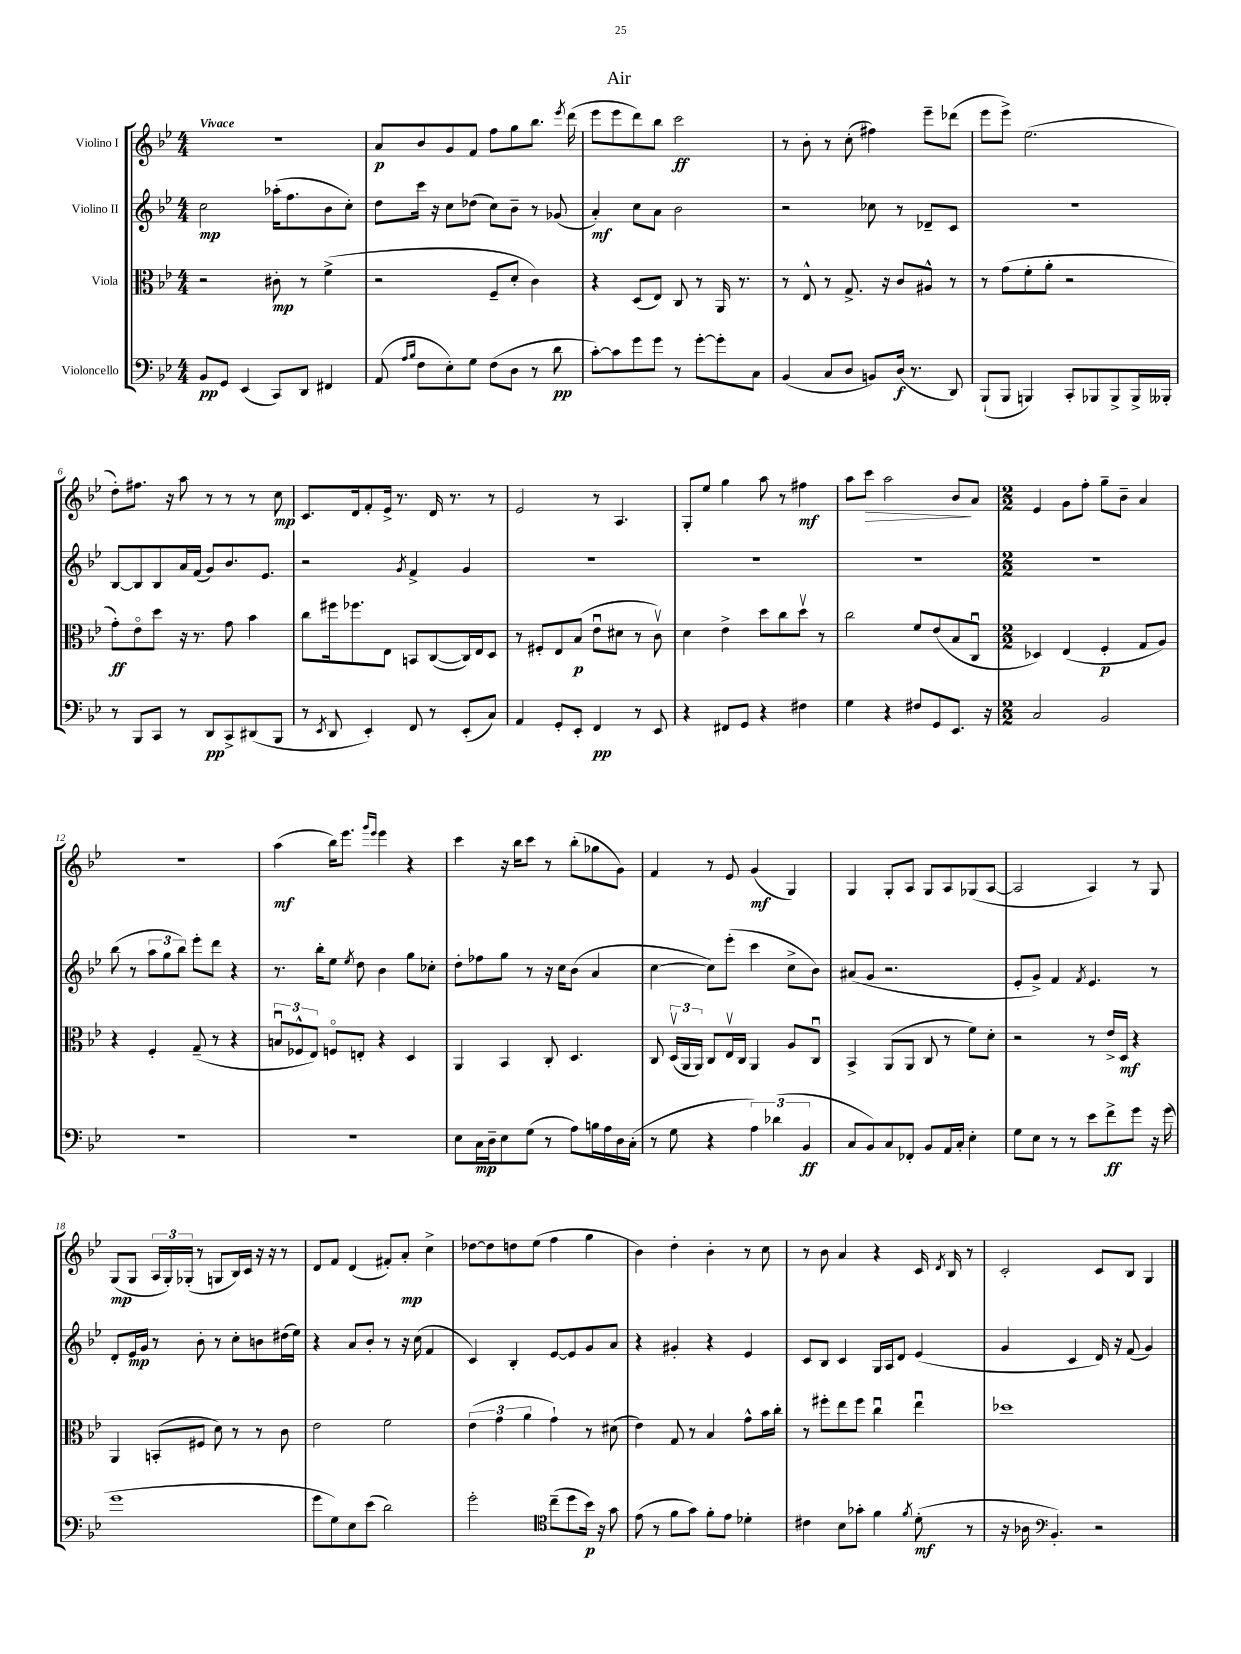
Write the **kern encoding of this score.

**kern	**dynam	**kern	**dynam	**kern	**dynam	**kern	**dynam
*part4	*part4	*part3	*part3	*part2	*part2	*part1	*part1
*staff4	*staff4	*staff3	*staff3	*staff2	*staff2	*staff1	*staff1
*I"Violoncello	*	*I"Viola	*	*I"Violino II	*	*I"Violino I	*
*clefF4	*	*clefC3	*	*clefG2	*	*clefG2	*
*k[b-e-]	*	*k[b-e-]	*	*k[b-e-]	*	*k[b-e-]	*
*M4/4	*	*M4/4	*	*M4/4	*	*M4/4	*
=1	=1	=1	=1	=1	=1	=1	=1
!	!	!	!	!	!	!LO:TX:a:B:t=Vivace	!
8BB-/L	pp	2r	.	2cc\	mp	1r	.
8GG/J	.	.	.	.	.	.	.
(4EE-/	.	.	.	.	.	.	.
8CC/L)	.	8c#X'\	mp	(16aa-X'\KL	.	.	.
.	.	.	.	8.ff\	.	.	.
8DD/J	.	8r	.	.	.	.	.
4FF#X/	.	(4f^\	.	8b-\	.	.	.
.	.	.	.	8cc'\J)	.	.	.
=2	=2	=2	=2	=2	=2	=2	=2
(8AA/	.	2r	.	8dd\L	.	8a/L	p
16qqA/LL	.	.	.	.	.	.	.
16qqB-/JJ	.	.	.	.	.	.	.
8F\L	.	.	.	16ccc\Jk	.	8b-/	.
.	.	.	.	16r	.	.	.
8E-'\)	.	.	.	8cc\L	.	8g/	.
8G\J	.	.	.	(8dd-X\J	.	8f/J	.
(8F\L	.	8F~/L	.	8cc\L)	.	8ff\L	.
8D\J	.	8d'/J	.	8b-~\J	.	8gg\	.
8r	.	4c\)	.	8r	.	8.bb-\J	.
8d\	pp	.	.	(8g-X/	.	.	.
.	.	.	.	.	.	8qeee-/	.
.	.	.	.	.	.	(16ddd\	.
=3	=3	=3	=3	=3	=3	=3	=3
[8c'\L)	.	4r	.	4a'/)	mf	8eee-\L	.
8c\]	.	.	.	.	.	8eee-\	.
8g\	.	(8D/L	.	8cc\L	.	8ddd\)	.
8g\J	.	8E-/J)	.	8a\J	.	8bb-\J	.
8r	.	8C/	.	2b-\	.	2ccc\	ff
[8g'\L	.	8r	.	.	.	.	.
8g'\]	.	16AA/	.	.	.	.	.
.	.	8.r	.	.	.	.	.
8C\J	.	.	.	.	.	.	.
=4	=4	=4	=4	=4	=4	=4	=4
(4BB-/	.	8r	.	2r	.	8r	.
.	.	8E-^^/	.	.	.	8b-'\	.
8C/L	.	8r	.	.	.	8r	.
8D/J	.	8.G^/	.	.	.	(8cc'\	.
8BBn/L)	.	.	.	8cc-X\	.	4ff#X\)	.
.	.	16r	.	.	.	.	.
(16D/Jk	f	8c/L	.	8r	.	.	.
8.r	.	.	.	.	.	.	.
.	.	8A#X^^/J	.	8d-X~/L	.	8eee-~\L	.
8DD/)	.	8r	.	8c/J	.	(8ddd-X\J	.
=5	=5	=5	=5	=5	=5	=5	=5
(8BBB-`/L	.	8r	.	1r	.	8eee-\L	.
8BBB-/J	.	(8g\L	.	.	.	8eee-^\J)	.
4BBBn/)	.	8f'\	.	.	.	(2.ee-\	.
.	.	8a'\J	.	.	.	.	.
8CC'/L	.	2r	.	.	.	.	.
8BBB-X/	.	.	.	.	.	.	.
8BBB-^/	.	.	.	.	.	.	.
16BBB-^/L	.	.	.	.	.	.	.
16BBB--X'/JJ	.	.	.	.	.	.	.
!!LO:LB:g=z
=6	=6	=6	=6	=6	=6	=6	=6
8r	.	8g'\L)	ff	[8B-/L	.	8dd'\L)	.
8BBB-/L	.	8e-\	.	8B-/]	.	8.ff#X\J	.
8CC/J	.	8dd\J	.	8B-/	.	.	.
.	.	.	.	.	.	16r	.
8r	.	16r	.	16a/L	.	8aa\	.
.	.	8.r	.	(16f/JJ	.	.	.
8DD/L	pp	.	.	8g/L)	.	8r	.
8CC^/	.	8g\	.	8.b-/	.	8r	.
(8DD#X/	.	4b-\	.	.	.	8r	.
.	.	.	.	8.e-/J	.	.	.
8BBB-/J	.	.	.	.	.	8cc\	mp
=7	=7	=7	=7	=7	=7	=7	=7
8r	.	8cc\L	.	2r	.	8.c/L	.
8qEE-/	.	.	.	.	.	.	.
8DD/	.	16ff#X\k	.	.	.	.	.
.	.	8.ff-X\	.	.	.	16d/k	.
4EE-'/)	.	.	.	.	.	8f'/	.
.	.	8E-\J	.	.	.	16e-^/Jk	.
.	.	.	.	.	.	8.r	.
.	.	.	.	8qg/	.	.	.
8FF/	.	8BBn/L	.	4f^/	.	.	.
8r	.	([8C/	.	.	.	16d/	.
.	.	.	.	.	.	8.r	.
(8EE-'/L	.	16C/L])	.	4g/	.	.	.
.	.	16E-/J	.	.	.	.	.
8C/J)	.	8D/J	.	.	.	8r	.
=8	=8	=8	=8	=8	=8	=8	=8
4AA/	.	8r	.	1r	.	2e-/	.
.	.	8F#X'/L	.	.	.	.	.
8GG'/L	.	8E-/	.	.	.	.	.
8EE-'/J	.	(8B-/J	p	.	.	.	.
4FF/	pp	8e-u\L	.	.	.	8r	.
.	.	8d#X\J	.	.	.	4.A/	.
8r	.	8r	.	.	.	.	.
8EE-/	.	8cv\)	.	.	.	.	.
=9	=9	=9	=9	=9	=9	=9	=9
4r	.	4d\	.	1r	.	8G'/L	.
.	.	.	.	.	.	8ee-/J	.
8FF#X/L	.	4e-^\	.	.	.	4gg\	.
8GG/J	.	.	.	.	.	.	.
4r	.	8dd\L	.	.	.	8aa\	.
.	.	8cc\	.	.	.	8r	.
4F#X\	.	8ddv\J	.	.	.	4ff#X\	mf
.	.	8r	.	.	.	.	.
=10	=10	=10	=10	=10	=10	=10	=10
4G\	.	2cc\	.	1r	.	8aa\L	.
!	!	!	!	!	!	!	!LO:HP:b
.	.	.	.	.	.	8ccc\J	>
4r	.	.	.	.	.	2aa\	.
8F#X/L	.	8f/L	.	.	.	.	.
8GG/	.	(8e-/	.	.	.	.	.
8.EE-/J	.	8B-/	.	.	.	8b-/L	.
.	.	8Cu/J	.	.	.	8a/J	]
16r	.	.	.	.	.	.	.
=11	=11	=11	=11	=11	=11	=11	=11
*M2/2	*	*M2/2	*	*M2/2	*	*M2/2	*
2C/	.	4D-X/)	.	1r	.	4e-/	.
.	.	(4E-/	.	.	.	8g\L	.
.	.	.	.	.	.	8ff'\J	.
2BB-/	.	4F'/	p	.	.	8gg~\L	.
.	.	.	.	.	.	8b-~\J	.
.	.	8G/L	.	.	.	4a/	.
.	.	8A/J)	.	.	.	.	.
!!LO:LB:g=z
=12	=12	=12	=12	=12	=12	=12	=12
1r	.	4r	.	(8bb-\	.	1r	.
.	.	.	.	8r	.	.	.
.	.	4F'/	.	12aa\L	.	.	.
.	.	.	.	12gg\	.	.	.
.	.	.	.	12bb-\J)	.	.	.
.	.	(8G~/	.	8eee-'\L	.	.	.
.	.	8r	.	8ddd\J	.	.	.
.	.	4r	.	4r	.	.	.
=13	=13	=13	=13	=13	=13	=13	=13
1r	.	12Bnu/L	.	8.r	.	(4aa\	mf
.	.	12F-X^^/	.	.	.	.	.
.	.	12E-/J)	.	.	.	.	.
.	.	.	.	16bb-'\KL	.	.	.
.	.	8Fn/L	.	8ee-\J	.	16bb-\KL)	.
.	.	.	.	.	.	8.eee-\J	.
.	.	.	.	8qee-/	.	.	.
.	.	8En'/J	.	8dd\	.	.	.
.	.	.	.	.	.	16qqggg/LL	.
.	.	.	.	.	.	16qqeee-/JJ	.
.	.	4r	.	4b-\	.	4eee-\	.
.	.	4D/	.	8gg\L	.	4r	.
.	.	.	.	8cc-X'\J	.	.	.
=14	=14	=14	=14	=14	=14	=14	=14
8E-\L	.	4AA/	.	8dd'\L	.	4ccc\	.
16C\L	mp	.	.	8ff-X\	.	.	.
16D~\J	.	.	.	.	.	.	.
8E-\	.	4BB-/	.	8gg\J	.	16r	.
.	.	.	.	.	.	16bb-\KL	.
(8G\J	.	.	.	8r	.	8ccc\J	.
8r	.	8C'/	.	16r	.	8r	.
.	.	.	.	16cc\KL	.	.	.
8A\L)	.	4.D/	.	(8b-\J	.	(8bb-'\L	.
16Bn\L	.	.	.	4a/	.	8gg-X\	.
16A\	.	.	.	.	.	.	.
16D\	.	.	.	.	.	8g\J)	.
(16C'\JJ	.	.	.	.	.	.	.
=15	=15	=15	=15	=15	=15	=15	=15
8r	.	8C/	.	[4cc\	.	4f/	.
8G\	.	(24Dv/LL	.	.	.	.	.
.	.	24AA/	.	.	.	.	.
.	.	24AA/JJ)	.	.	.	.	.
4r	.	8C/L	.	8cc\L])	.	8r	.
.	.	16E-v/L	.	(8eee-'\J	.	8e-/	.
.	.	16C/JJ	.	.	.	.	.
6A\)	.	4AA/	.	4ccc\	.	(4g/	mf
(6d-X\	.	.	.	.	.	.	.
.	.	8A/L	.	8cc^\L	.	4G/)	.
6BB-/	ff	.	.	.	.	.	.
.	.	8Cu/J	.	8b-\J)	.	.	.
=16	=16	=16	=16	=16	=16	=16	=16
8C/L	.	4BB-^/	.	(8a#X/L	.	4G/	.
8BB-/)	.	.	.	8g/J	.	.	.
8C/	.	(8AA/L	.	2.r	.	8G'/L	.
8FF-X'/J	.	8AA/J	.	.	.	8A/J	.
8BB-/L	.	8C/	.	.	.	8G/L	.
16AA/L	.	8r	.	.	.	8A/	.
16C'/JJ	.	.	.	.	.	.	.
4E-'\	.	8f\L)	.	.	.	(8G-X/	.
.	.	8d'\J	.	.	.	[8A/J	.
=17	=17	=17	=17	=17	=17	=17	=17
8G\L	.	2r	.	8e-'/L	.	2A/]	.
8E-\J	.	.	.	8g^/J)	.	.	.
8r	.	.	.	4f/	.	.	.
8r	.	.	.	.	.	.	.
.	.	.	.	8qf/	.	.	.
8e-\L	.	8r	.	4.e-/	.	4A/)	.
8f^\	ff	16e-^/LL	.	.	.	.	.
.	.	16D/JJ	mf	.	.	.	.
8g\J	.	4r	.	.	.	8r	.
16r	.	.	.	8r	.	8G/	.
(16g\	.	.	.	.	.	.	.
!!LO:LB:g=z
=18	=18	=18	=18	=18	=18	=18	=18
1g	.	4AA/	.	8d'/L	.	(8G/L	mp
.	.	.	.	16e-/L	mp	8G/J	.
.	.	.	.	16g/JJ	.	.	.
.	.	(8BBn'/L	.	8r	.	24A/LL	.
.	.	.	.	.	.	24G'/)	.
.	.	.	.	.	.	(24G-X'/JJ	.
.	.	8F#X/J	.	8b-'\	.	8r	.
.	.	8d\)	.	8r	.	8Gn/L	.
.	.	8r	.	8cc'\L	.	16B-/L)	.
.	.	.	.	.	.	16c/JJ	.
.	.	8r	.	8bn\	.	16r	.
.	.	.	.	.	.	16r	.
.	.	8c\	.	(16dd#X\L	.	8r	.
.	.	.	.	16ee-\JJ)	.	.	.
=19	=19	=19	=19	=19	=19	=19	=19
8g\L	.	2e-\	.	4r	.	8d/L	.
8G\)	.	.	.	.	.	8f/J	.
8E-\	.	.	.	8a/L	.	(4d/	.
(8e-\J	.	.	.	8b-'/J	.	.	.
2d\)	.	2f\	.	8r	.	8f#X'/L)	.
.	.	.	.	16r	.	8a'/J	mp
.	.	.	.	(16cc\	.	.	.
.	.	.	.	4f/	.	4cc^\	.
=20	=20	=20	=20	=20	=20	=20	=20
2g'\	.	(6e-\	.	4c/)	.	[8dd-X\L	.
.	.	.	.	.	.	8dd-\]	.
.	.	6g\	.	.	.	.	.
.	.	.	.	4B-'/	.	8ddn\	.
.	.	6a\	.	.	.	.	.
.	.	.	.	.	.	(8ee-\J	.
*clefC4	*	*	*	*	*	*	*
(8cc~\L	.	4g`\)	.	[8e-/L	.	4ff\	.
8dd\	.	.	.	8e-/]	.	.	.
16b-\Jk)	p	8r	.	8g/	.	4gg\	.
16r	.	.	.	.	.	.	.
8g\	.	(8d#X\	.	8a/J	.	.	.
=21	=21	=21	=21	=21	=21	=21	=21
(8e-\	.	4e-\)	.	4r	.	4b-\)	.
8r	.	.	.	.	.	.	.
8f\L	.	8G/	.	4g#X'/	.	4dd'\	.
8g\J)	.	8r	.	.	.	.	.
8f'\L	.	4B-/	.	4r	.	4b-'\	.
8e-\J	.	.	.	.	.	.	.
4d-X'\	.	8g^^\L	.	4e-/	.	8r	.
.	.	16b-\L	.	.	.	8cc\	.
.	.	16cc'\JJ	.	.	.	.	.
=22	=22	=22	=22	=22	=22	=22	=22
4c#X\	.	8r	.	8c/L	.	8r	.
.	.	8ff#X'\L	.	8B-/J	.	8b-\	.
8B-\L	.	8ee-\	.	4c/	.	4a/	.
8g-X'\J	.	8ff#\J	.	.	.	.	.
4f\	.	4ccu\	.	16G/LL	.	4r	.
.	.	.	.	16A/J	.	.	.
.	.	.	.	8d/J	.	.	.
8qf/	.	.	.	.	.	.	.
(8d'\	mf	4ee-u\	.	(4e-/	.	16c/	.
.	.	.	.	.	.	8qd/	.
.	.	.	.	.	.	16B-/	.
8r	.	.	.	.	.	8r	.
=23	=23	=23	=23	=23	=23	=23	=23
16r	.	1dd-X	.	4g/	.	2c'/	.
16A-X\	.	.	.	.	.	.	.
*clefF4	*	*	*	*	*	*	*
4.BB-'/)	.	.	.	.	.	.	.
.	.	.	.	4c/	.	.	.
2r	.	.	.	16d/)	.	8c/L	.
.	.	.	.	16r	.	.	.
.	.	.	.	(8f/	.	8B-/J	.
.	.	.	.	4g/)	.	4G/	.
==	==	==	==	==	==	==	==
*-	*-	*-	*-	*-	*-	*-	*-
